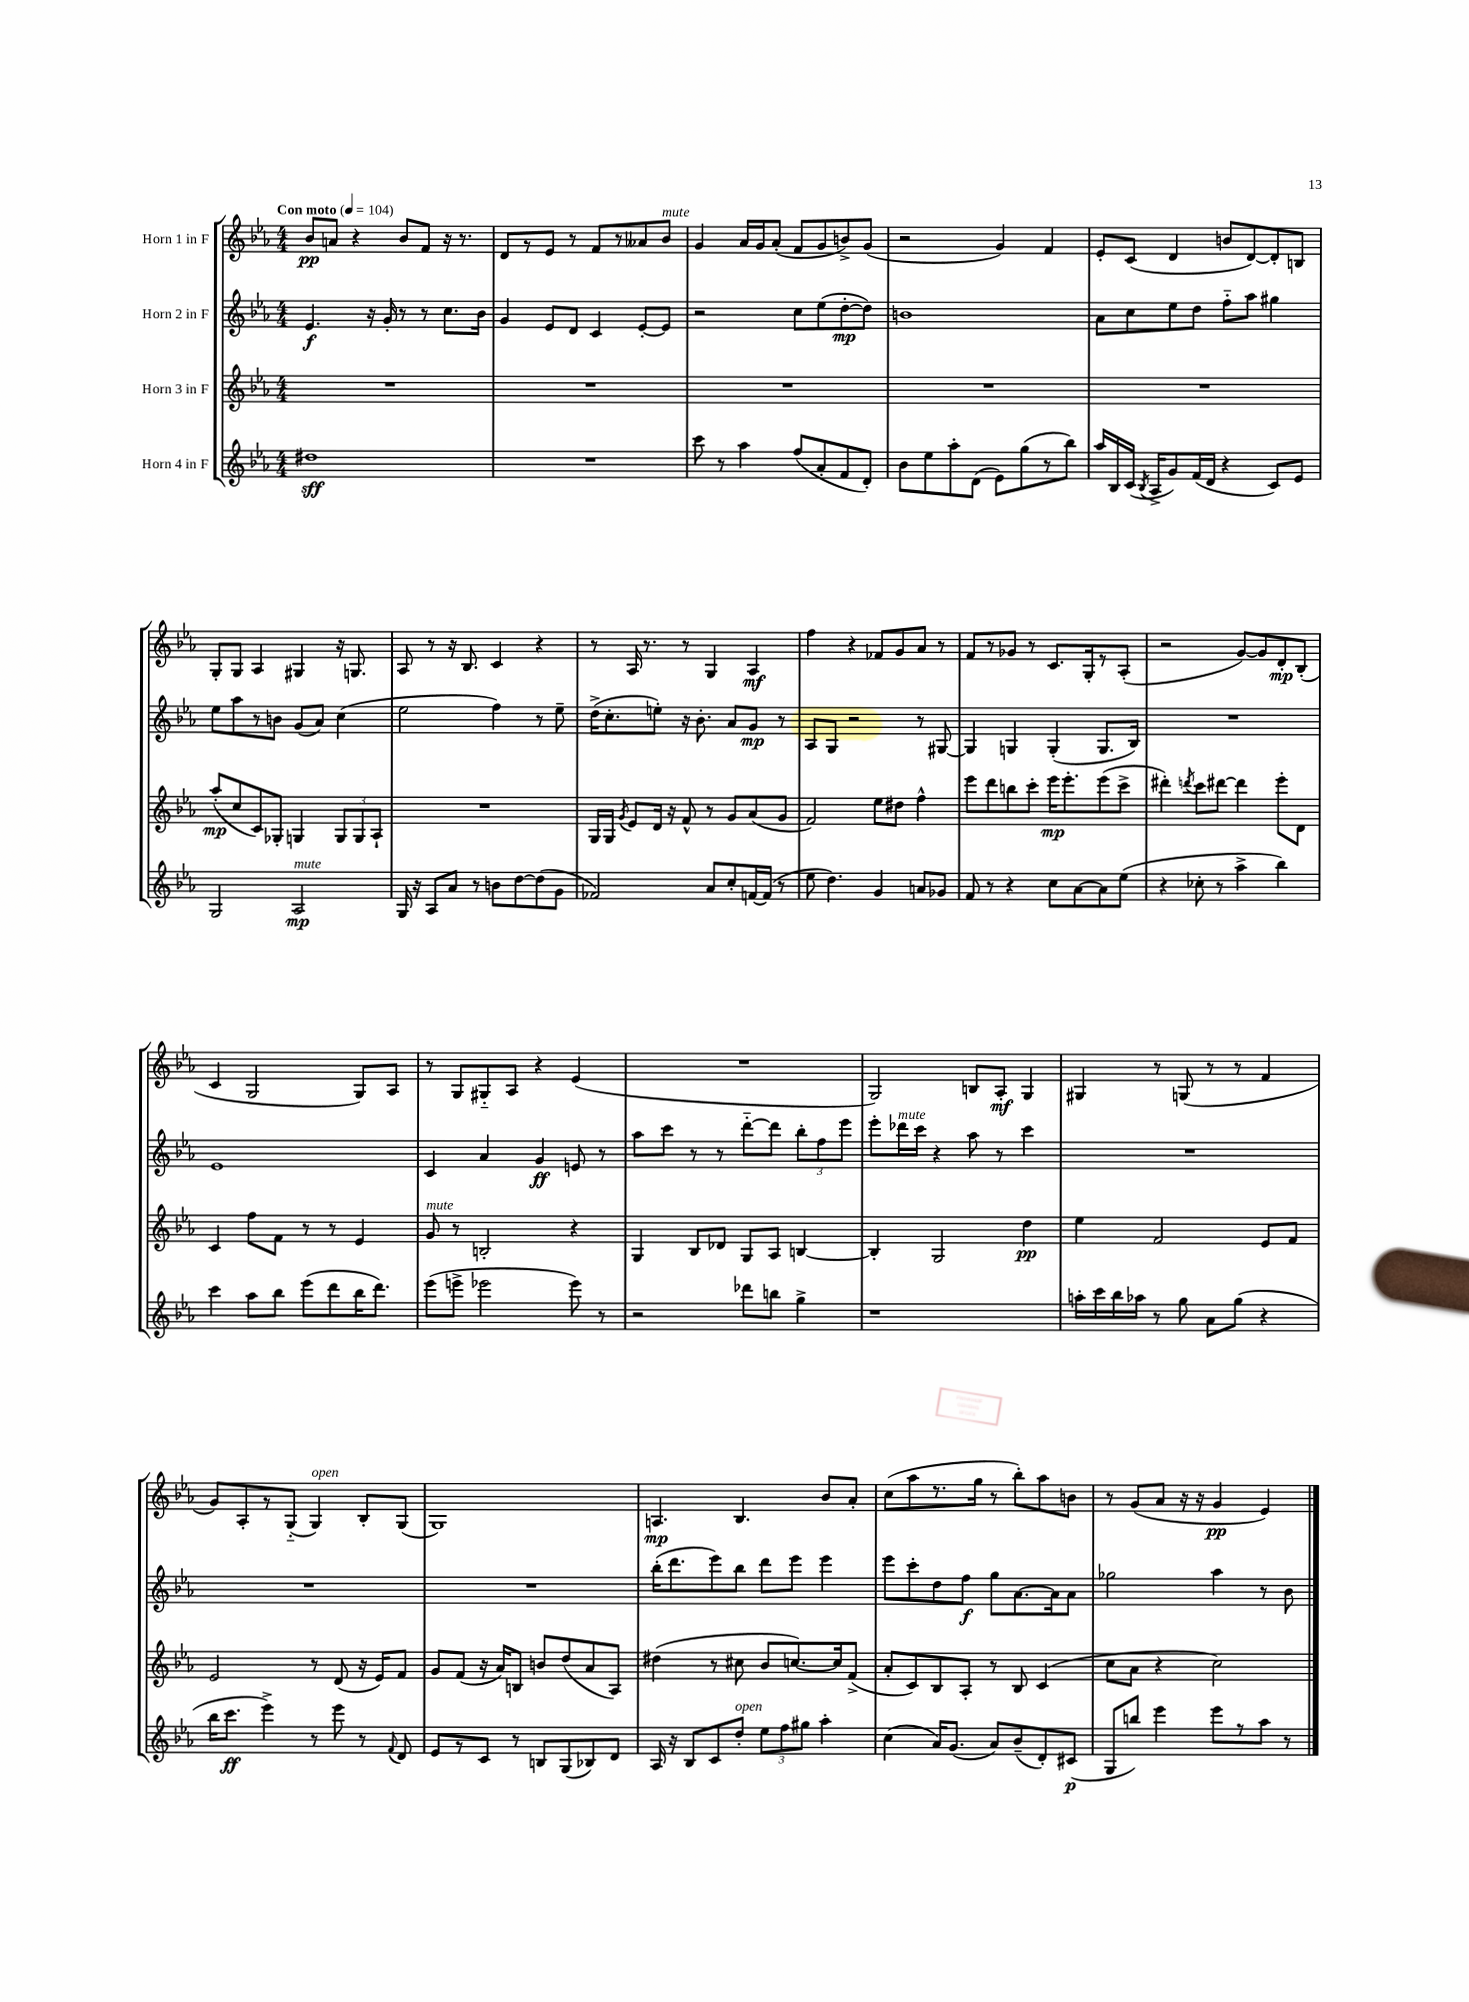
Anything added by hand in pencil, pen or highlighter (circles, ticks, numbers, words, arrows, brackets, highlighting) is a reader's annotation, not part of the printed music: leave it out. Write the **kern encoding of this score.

**kern	**kern	**kern	**kern
*staff4	*staff3	*staff2	*staff1
*clefG2	*clefG2	*clefG2	*clefG2
*k[b-e-a-]	*k[b-e-a-]	*k[b-e-a-]	*k[b-e-a-]
*M4/4	*M4/4	*M4/4	*M4/4
*MM104	*MM104	*MM104	*MM104
1dd#	1r	4.e-	8b-
.	.	.	8a
.	.	.	4r
.	.	16r	.
.	.	16g'	.
.	.	8r	8b-
.	.	8r	8f
.	.	8.cc	16r
.	.	.	8.r
.	.	16b-	.
=	=	=	=
1r	1r	4g	8d
.	.	.	8r
.	.	8e-	8e-
.	.	8d	8r
.	.	4c	8f
.	.	.	8r
.	.	[8e-'	8a--
.	.	8e-]	8b-
=	=	=	=
8ccc	1r	2r	4g
8r	.	.	.
4aa-	.	.	16a-
.	.	.	16g
.	.	.	(8a-'
(8ff	.	8cc	8f
8a-'	.	(8ee-	8g
8f	.	[8dd'	8b^)
8d')	.	8dd])	(8g
=	=	=	=
8b-	1r	1b	2r
8ee-	.	.	.
8aa-'	.	.	.
(8d	.	.	.
8e-)	.	.	4g)
(8gg	.	.	.
8r	.	.	4f
8bb-)	.	.	.
=	=	=	=
16aa-	1r	8a-	8e-'
16B-	.	.	.
(16c	.	8cc	(8c
8qB-	.	.	.
16A-^	.	.	.
8g)	.	8ee-	4d
(16f	.	8dd	.
16d	.	.	.
4r	.	8ff'~	8b
.	.	8aa-	[8d)
8c)	.	4gg#	8d']
8e-	.	.	8B
=	=	=	=
2G	(8aa-'	8ee-	8G'
.	8cc	8aa-	8G
.	8c)	8r	4A-
.	8G-'	8b	.
2A-	4G	(8g	4G#
.	.	8a-)	.
.	12G	(4cc	16r
.	.	.	8.G
.	12G	.	.
.	12A-`	.	.
=	=	=	=
16G	1r	2ee-	8A-
16r	.	.	.
8A-	.	.	8r
8a-	.	.	16r
.	.	.	8.B-
8r	.	.	.
8b	.	4ff)	4c
[8dd	.	.	.
(8dd]	.	8r	4r
8g	.	8ee-~	.
=	=	=	=
2f-)	16G	(16dd^	8r
.	16G	8.cc'	.
.	8qg	.	.
.	8e-	.	16A-
.	.	.	8.r
.	16d	8ee')	.
.	16r	.	.
.	8f^^	16r	8r
.	.	8.b-'	.
8a-	8r	.	4G
8cc'	8g	8a-	.
[16f	(8a-	8g	4A-
(16f]	.	.	.
8r	8g	8r	.
=	=	=	=
8ee-	2f)	8A-	4ff
4.dd)	.	8G	.
.	.	2r	4r
4g	8ee-	.	8f-
.	8dd#	.	8g
8a	4ff^^	8r	8a-
8g-	.	[8G#	8r
=	=	=	=
8f	8eee-	4G#]	8f
8r	8ddd	.	8r
4r	8bb	4G	8g-
.	8ccc'	.	8r
8cc	16eee-	(4G'	8.c
.	8.eee-'	.	.
[8a-	.	.	.
.	.	.	16G'
8a-]	(8eee-	8.G	8r
(8ee-	8ccc^	.	(8A-'
.	.	16B-)	.
=	=	=	=
4r	4ddd#')	1r	2r
.	8qddd	.	.
8cc-'	8ccc	.	.
8r	[8ddd#	.	.
4aa-^	4ddd#]	.	[8g)
.	.	.	8g]
4bb-)	8eee-'	.	8d'
.	8d	.	(8B-'
=	=	=	=
4ccc	4c	1e-	4c
8aa-	8ff	.	2G
8bb-	8f	.	.
(8eee-	8r	.	.
8ddd	8r	.	.
16bb-	4e-	.	8G)
8.ddd)	.	.	.
.	.	.	8A-
=	=	=	=
(8eee-	8g	4c	8r
8eee^	8r	.	8G
2eee-	2B'	4a-	8G#'~
.	.	.	8A-
.	.	4g	4r
8eee-)	4r	8e	(4e-
8r	.	8r	.
=	=	=	=
2r	4G	8aa-	1r
.	.	8ccc	.
.	8B-	8r	.
.	8d-	8r	.
8ddd-	8G	[8ddd'~	.
8bb	8A-	8ddd]	.
4gg^	[4B	12bb-'	.
.	.	12ff	.
.	.	12eee-	.
=	=	=	=
1r	4B']	8eee-'	2G)
.	.	16ddd-	.
.	.	16ccc	.
.	2G	4r	.
.	.	8aa-	8B
.	.	8r	8A-'
.	4dd	4ccc	4G
=	=	=	=
16aa'	4ee-	1r	4G#
16ccc	.	.	.
16bb-	.	.	.
16aa-	.	.	.
8r	2f	.	8r
8gg	.	.	(8G
8a-	.	.	8r
(8gg	.	.	8r
4r	8e-	.	4f
.	8f	.	.
=	=	=	=
16bb-	2e-	1r	8g)
8.ccc	.	.	.
.	.	.	8A-'
4eee-^)	.	.	8r
.	.	.	(8G'~
8r	8r	.	4G)
8eee-	(8d	.	.
8r	16r	.	8B-'
.	16e-)	.	.
8qqf	.	.	.
8d	8f	.	(8G
=	=	=	=
8e-	8g	1r	1G)
8r	(8f	.	.
8c	16r	.	.
.	16a-)	.	.
8r	8B	.	.
8B	8b	.	.
(8G	(8dd	.	.
8B-)	8a-	.	.
8d	8A-)	.	.
=	=	=	=
16A-	(4dd#	(16bb-'	4.A
16r	.	8.ddd	.
8B-	.	.	.
8c	8r	8eee-)	.
8dd'	8cc#	8bb-	4.B-
12ee-	8b-	8ddd	.
12ff	.	.	.
.	[8.cc)	8eee-	.
12gg#	.	.	.
4aa-'	.	4eee-	8b-
.	16cc]	.	.
.	(8f^	.	8a-'
=	=	=	=
(4cc	8a-'	8eee-	(8cc
.	8c)	8ccc'	8aa-
16a-)	8B-	8dd	8.r
(8.g	.	.	.
.	8A-'	8ff	.
.	.	.	16gg
8a-)	8r	8gg	8r
(8b-~	8B-	[8.a-	8bb-')
8d')	(4c	.	8aa-
.	.	16a-]	.
(8c#	.	8a-	8b
=	=	=	=
8G	8cc	2gg-	8r
8bb)	8a-	.	(8g
4eee-	4r	.	8a-
.	.	.	16r
.	.	.	16r
8eee-	2cc)	4aa-	4g
8r	.	.	.
8aa-	.	8r	4e-)
8r	.	8b-	.
==	==	==	==
*-	*-	*-	*-
